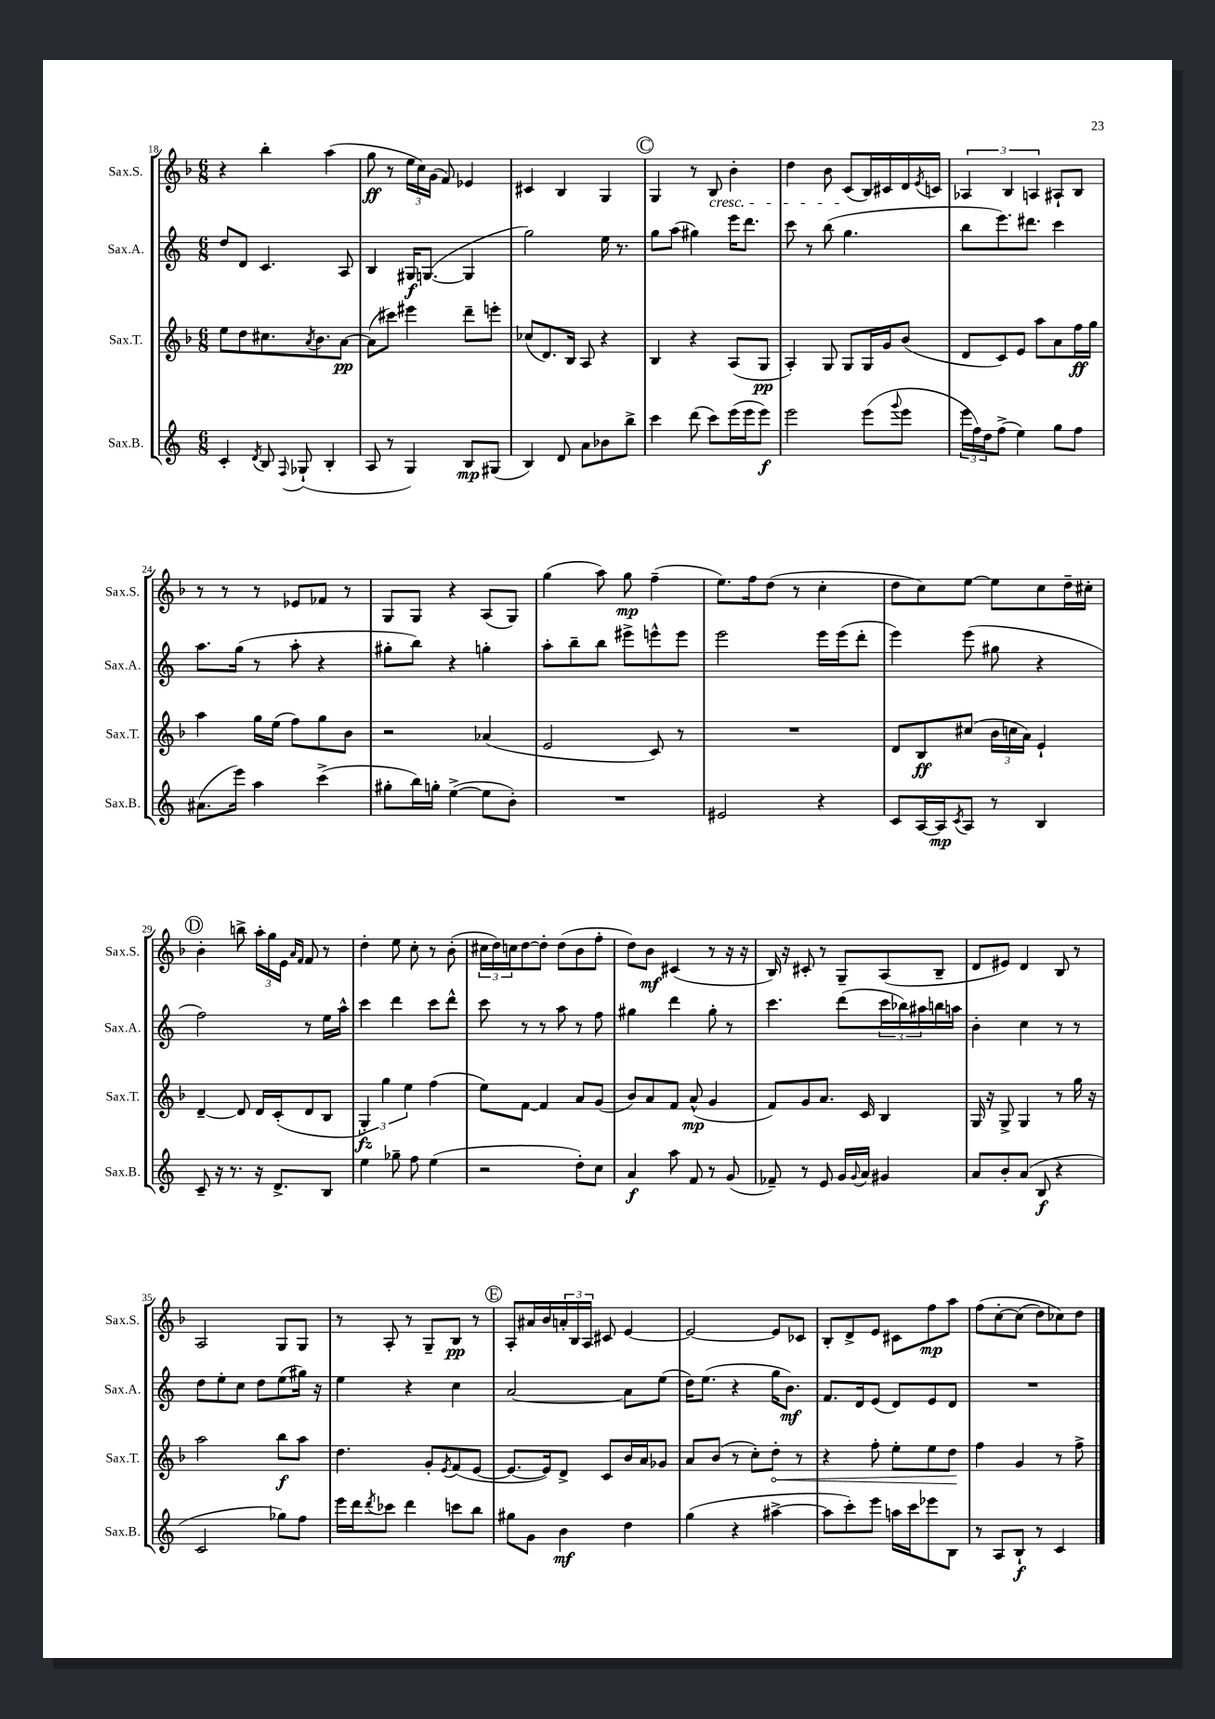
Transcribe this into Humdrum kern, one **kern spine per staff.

**kern	**kern	**kern	**kern
*staff4	*staff3	*staff2	*staff1
*clefG2	*clefG2	*clefG2	*clefG2
*k[]	*k[b-]	*k[]	*k[b-]
*M6/8	*M6/8	*M6/8	*M6/8
4c'	8ee	8dd	4r
.	8dd	8d	.
8qd	.	.	.
8B	8.cc#	4.c	4bb-'
8qqF	.	.	.
(8G-`	.	.	.
.	8qa	.	.
.	8.b-	.	.
4B'	.	.	(4aa
.	[8a	8A	.
=	=	=	=
8A	(8a]	4B	8gg
8r	8ccc#)	.	8r
4G)	4eee#	16G#	24ee
.	.	.	24cc)
.	.	([8.G	.
.	.	.	(24g
.	.	.	8f)
8B	8ddd~	4G]	4e-
(8G#	8eee'	.	.
=	=	=	=
4B)	(8cc-	2gg)	4c#
.	8.d)	.	.
8d	.	.	4B-
.	16B-	.	.
8a	8A	.	.
8b-	4r	16ee	4G
.	.	8.r	.
8bb^	.	.	.
=	=	=	=
4ccc	4B-	8gg	4G
.	.	(8aa	.
(8ddd	4r	4gg#)	8r
8ccc)	.	.	8B-
(16eee	(8A	16eee	4b-'
16eee	.	8.ddd	.
8eee)	8G	.	.
=	=	=	=
2eee	4A')	8ccc	4dd
.	.	8r	.
.	8G	(8bb	8b-
.	8G	4.gg	(8c
(8eee	16G	.	16B-)
.	16g	.	16c#
8qqggg	.	.	.
8eee	(8b-	.	16d
.	.	.	8qe
.	.	.	16c
=	=	=	=
24eee	8d	8bb	6A-
24ff)	.	.	.
24dd	.	.	.
(8ff^	8c)	8.eee)	.
.	.	.	6B-
4ee)	8e	.	.
.	.	8.ddd#	.
.	.	.	6A
.	8aa	.	.
8gg	8a	4ccc	8A#`
8ff	16ff	.	8B-
.	16gg	.	.
=	=	=	=
(8.a#	4aa	8.aa	8r
.	.	.	8r
16eee)	.	(16gg	.
4aa	16gg	8r	8r
.	(16ee	.	.
.	8ff)	8aa'	8e-
(4ccc^	8gg	4r	8f-
.	8b-	.	8r
=	=	=	=
8gg#'	2r	8gg#'	8G
16bb)	.	8bb)	8G
16gg'	.	.	.
([4ee^	.	4r	4r
8ee]	(4a-	4gg'	(8A
8b')	.	.	8G)
=	=	=	=
2.r	2e	8aa'	(4gg
.	.	8bb~	.
.	.	8bb	8aa)
.	.	8eee#^	8gg
.	8c)	8eee^^	(4ff~
.	8r	8eee	.
=	=	=	=
2e#	2.r	2eee	8.ee)
.	.	.	16ff
.	.	.	(8dd
.	.	.	8r
4r	.	16eee	4cc'
.	.	(16eee	.
.	.	8ddd'	.
=	=	=	=
8c	8d	4eee)	8dd
[16A	8B-	.	8cc)
16A]	.	.	.
8qc	.	.	.
8A	(8cc#	(8eee	[8ee
8r	24b-	8gg#	8ee]
.	24cc	.	.
.	24a)	.	.
4B	4e`	4r	8cc
.	.	.	16dd~
.	.	.	16cc#'
=	=	=	=
8c~	[4d~	2ff)	4b-'
16r	.	.	.
8.r	.	.	.
.	8d]	.	8bb^
16r	16d	.	24aa'
.	.	.	24gg
8.d^	(16c'	.	.
.	.	.	24e
.	.	.	16qqa
.	.	.	16qqf
.	8d	8r	8f
8B	8B-	16ee	8r
.	.	16aa^^	.
=	=	=	=
4ee	6G')	4ccc	4dd'
.	6gg	.	.
8gg-~	.	4ddd	8ee
.	6ee	.	.
8ff	.	.	8cc'
(4ee	(4ff	8ccc	8r
.	.	8ddd^^	(8b-'
=	=	=	=
2r	8ee)	8ccc	24cc#
.	.	.	24dd)
.	.	.	24cc
.	[8f	8r	[8dd
.	4f]	8r	8dd']
.	.	8aa	(8dd
8dd')	8a	8r	8b-
8cc	(8g	8ff	8ff'
=	=	=	=
4a	8b-)	4gg#	8dd)
.	8a	.	8b-
8aa	8f	4ddd	(4c#
8f	(8a^^	.	.
8r	4g	8gg#'	8r
(8g	.	8r	16r
.	.	.	16r
=	=	=	=
8f-~)	8f)	4.ccc	16B-)
.	.	.	16r
8r	8g	.	8c#'
8e	8.a	.	8r
16g	.	(8ddd	8G~
8qqg	.	.	.
16a	16c	.	.
4g#	4B-	24ccc	(8A
.	.	24bb-)	.
.	.	24aa#	.
.	.	16bb	8B-~
.	.	16aa	.
=	=	=	=
8a	16G	4b'	8d
.	16r	.	.
8b'	8G^	.	8e#)
(8a	4G	4cc	4d
8B	.	.	.
4r	8r	8r	8B-
.	16gg	8r	8r
.	16r	.	.
=	=	=	=
2c	2aa	8dd	2A
.	.	8ee'	.
.	.	8cc	.
.	.	8dd	.
8gg-)	8bb-	(8ee	8G
8ff	8aa	16gg#)	8G
.	.	16r	.
=	=	=	=
16eee	4.dd	4ee	8r
16ddd	.	.	.
8qddd	.	.	.
8ccc-	.	.	8A'
4ddd	.	4r	8r
.	8g'	.	8G~
.	8qe	.	.
8ccc	(8f	4cc	8B-
8bb	[8e	.	8r
=	=	=	=
8gg#	8.e_	[2a	8A'
8g	.	.	16a#
.	16e])	.	16b-
4b	8d^	.	24a'
.	.	.	24B-
.	.	.	24A
.	8c	.	8c#
4dd	16b-	8a]	[4e
.	16a	.	.
.	8g-	(8ee	.
=	=	=	=
(4gg	8a	16dd)	2e_
.	.	(8.ee	.
.	(8b-	.	.
4r	8r	4r	.
.	8cc')	.	.
[4aa#^	8dd'	16gg	8e]
.	.	8.b)	.
.	8r	.	8c-
=	=	=	=
8aa#]	4r	8.f	8B-'
8ccc')	.	.	8d^
.	.	16d	.
8eee	8ff'	(8e	8e
16aa	8ee'	8d)	8c#
16ccc	.	.	.
8eee-	8ee	8e	8ff
8B	8dd	8d	8aa
=	=	=	=
8r	4ff	2.r	&(8ff
8A	.	.	[8cc'
8B`	4g	.	(8cc]
8r	.	.	8dd)
4c	8r	.	8cc-&)
.	8ff^	.	8dd
==	==	==	==
*-	*-	*-	*-
